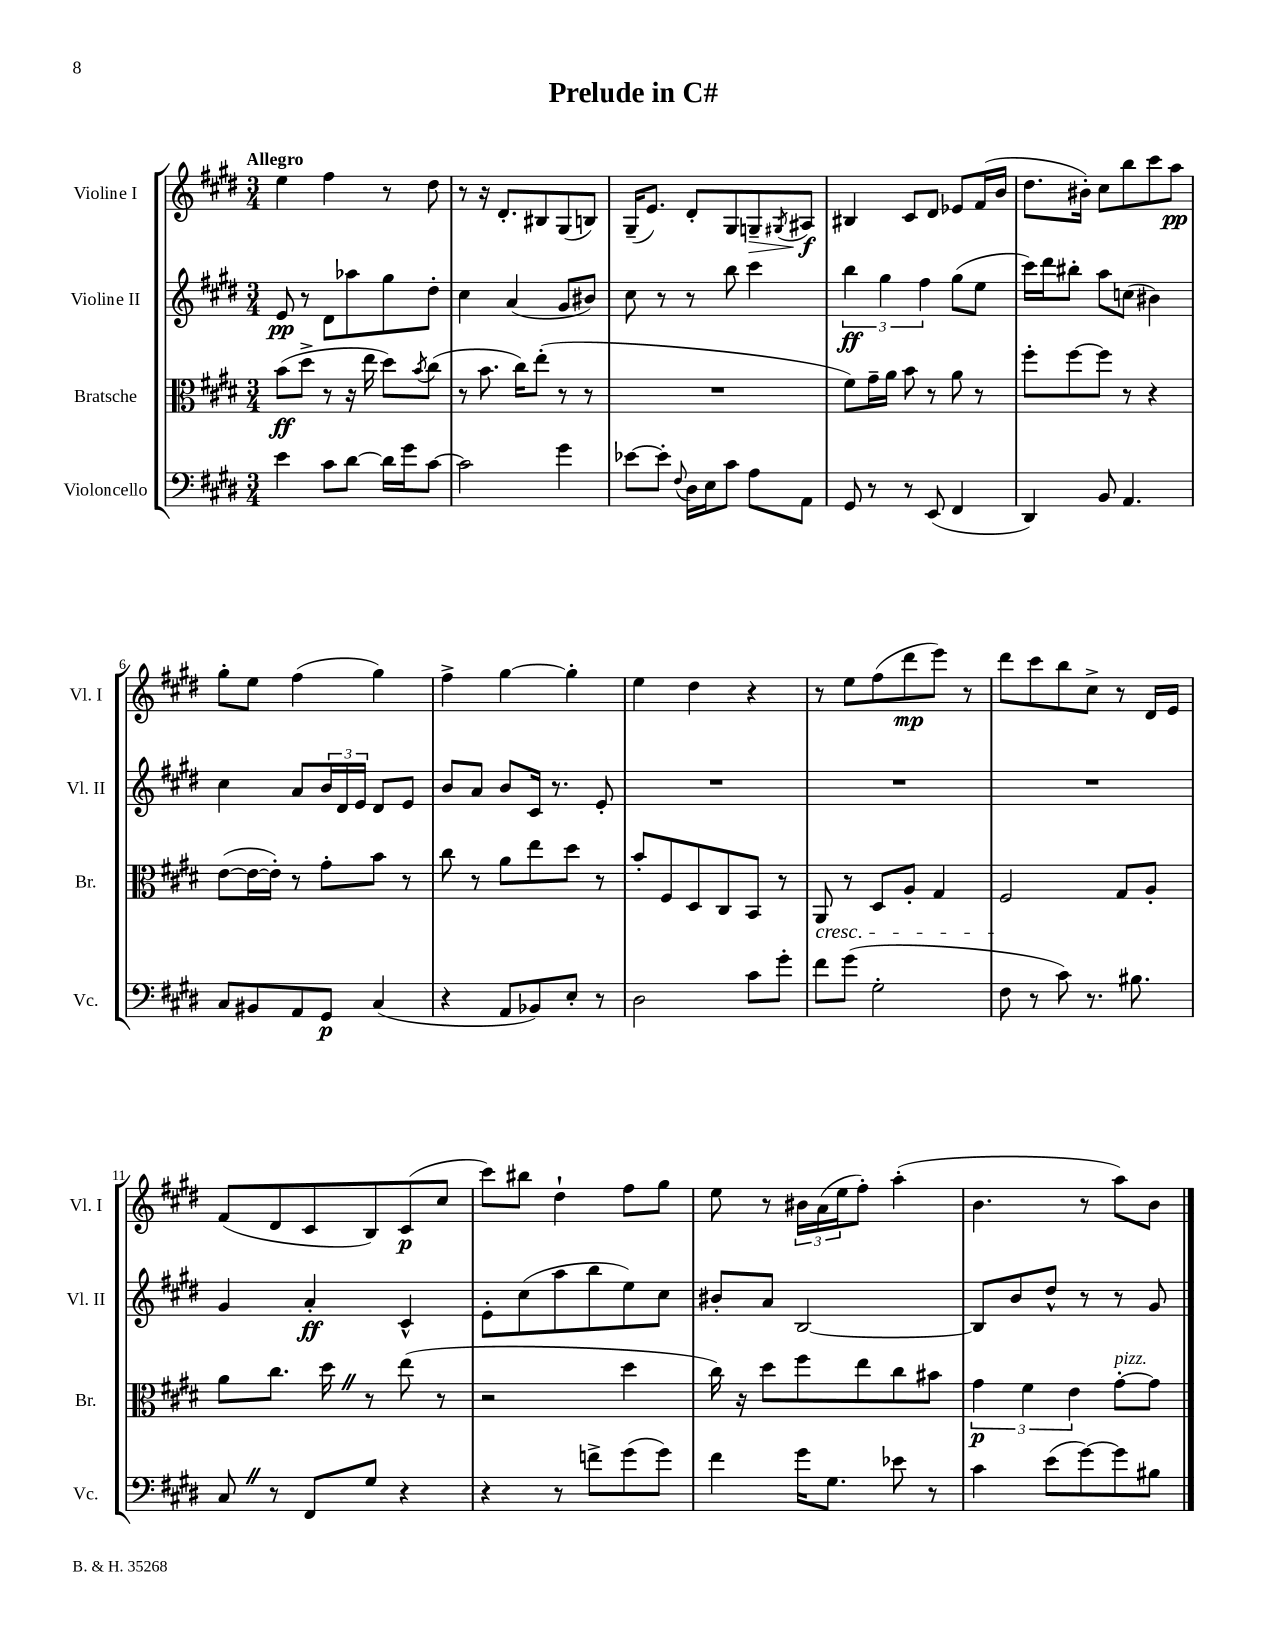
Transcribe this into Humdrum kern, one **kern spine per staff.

**kern	**kern	**kern	**kern
*staff4	*staff3	*staff2	*staff1
*clefF4	*clefC3	*clefG2	*clefG2
*k[f#c#g#d#]	*k[f#c#g#d#]	*k[f#c#g#d#]	*k[f#c#g#d#]
*M3/4	*M3/4	*M3/4	*M3/4
4e	(8b	8e	4ee
.	8dd#^	8r	.
8c#	8r	8d#	4ff#
[8d#	16r	8aa-	.
.	16ee	.	.
16d#]	8dd#)	8gg#	8r
16g#	.	.	.
.	8qb	.	.
[8c#	(8cc#	8dd#'	8dd#
=	=	=	=
2c#]	8r	4cc#	8r
.	8.b	.	16r
.	.	.	8.d#'
.	.	(4a	.
.	16cc#)	.	.
.	(8ee'	.	8B#
4g#	8r	8g#	(8G#
.	8r	8b#)	8B)
=	=	=	=
[8e-	2.r	8cc#	(16G#~
.	.	.	8.e)
8e-']	.	8r	.
8qqF#	.	.	.
16D#	.	8r	8d#'
16E	.	.	.
8c#	.	8bb	8G#
8A	.	4ccc#	8G~
.	.	.	8qG#
8AA	.	.	8A#
=	=	=	=
8GG#	8f#)	6bb	4B#
8r	16g#~	.	.
.	.	6gg#	.
.	16a	.	.
8r	8b	.	8c#
.	.	6ff#	.
(8EE	8r	.	8d#
4FF#	8a	(8gg#	8e-
.	8r	8ee	(16f#
.	.	.	16b
=	=	=	=
4DD#)	8ff#'	16ccc#)	8.dd#
.	.	16ddd#	.
.	[8ff#	8bb#'	.
.	.	.	16b#')
8BB	8ff#]	8aa	8cc#
4.AA	8r	(8cc	8bb
.	4r	4b#)	8ccc#
.	.	.	8aa
=	=	=	=
8C#	([8e	4cc#	8gg#'
8BB#	16e_	.	8ee
.	16e'])	.	.
8AA	8r	8a	(4ff#
8GG#	8g#'	24b	.
.	.	24d#	.
.	.	24e	.
(4C#	8b	8d#	4gg#)
.	8r	8e	.
=	=	=	=
4r	8cc#	8b	4ff#^
.	8r	8a	.
8AA	8a	8b	[4gg#
8BB-)	8ee	16c#	.
.	.	8.r	.
8E'	8dd#	.	4gg#']
8r	8r	8e'	.
=	=	=	=
2D#	8b'	2.r	4ee
.	8F#	.	.
.	8D#	.	4dd#
.	8C#	.	.
8c#	8BB	.	4r
8g#'	8r	.	.
=	=	=	=
8f#	8AA	2.r	8r
(8g#	8r	.	8ee
2G#'	8D#	.	(8ff#
.	8A'	.	8ddd#
.	4G#	.	8eee)
.	.	.	8r
=	=	=	=
8F#	2F#	2.r	8ddd#
8r	.	.	8ccc#
8c#)	.	.	8bb
8.r	.	.	8cc#^
.	8G#	.	8r
8.B#	.	.	.
.	8A'	.	16d#
.	.	.	16e
=	=	=	=
8C#	8a	4g#	(8f#
8r	8.cc#	.	8d#
8FF#	.	4a'	8c#
.	16dd#	.	.
8G#	8r	.	8B)
4r	(8ee	4c#^^	(8c#
.	8r	.	8cc#
=	=	=	=
4r	2r	8e'	8ccc#)
.	.	(8cc#	8bb#
8r	.	8aa	4dd#`
8f^	.	8bb	.
(8g#	4dd#	8ee)	8ff#
8g#)	.	8cc#	8gg#
=	=	=	=
4f#	16cc#)	8b#'	8ee
.	16r	.	.
.	8dd#	8a	8r
16g#	8ff#	[2B	24b#
.	.	.	(24a
8.G#	.	.	.
.	.	.	24ee
.	8ee	.	8ff#')
8e-	8cc#	.	(4aa'
8r	8b#	.	.
=	=	=	=
4c#	6g#	8B]	4.b
.	.	8b	.
.	6f#	.	.
(8e	.	8dd#^^	.
.	6e	.	.
[8g#)	.	8r	8r
8g#]	[8g#'	8r	8aa)
8B#	8g#]	8g#	8b
==	==	==	==
*-	*-	*-	*-
